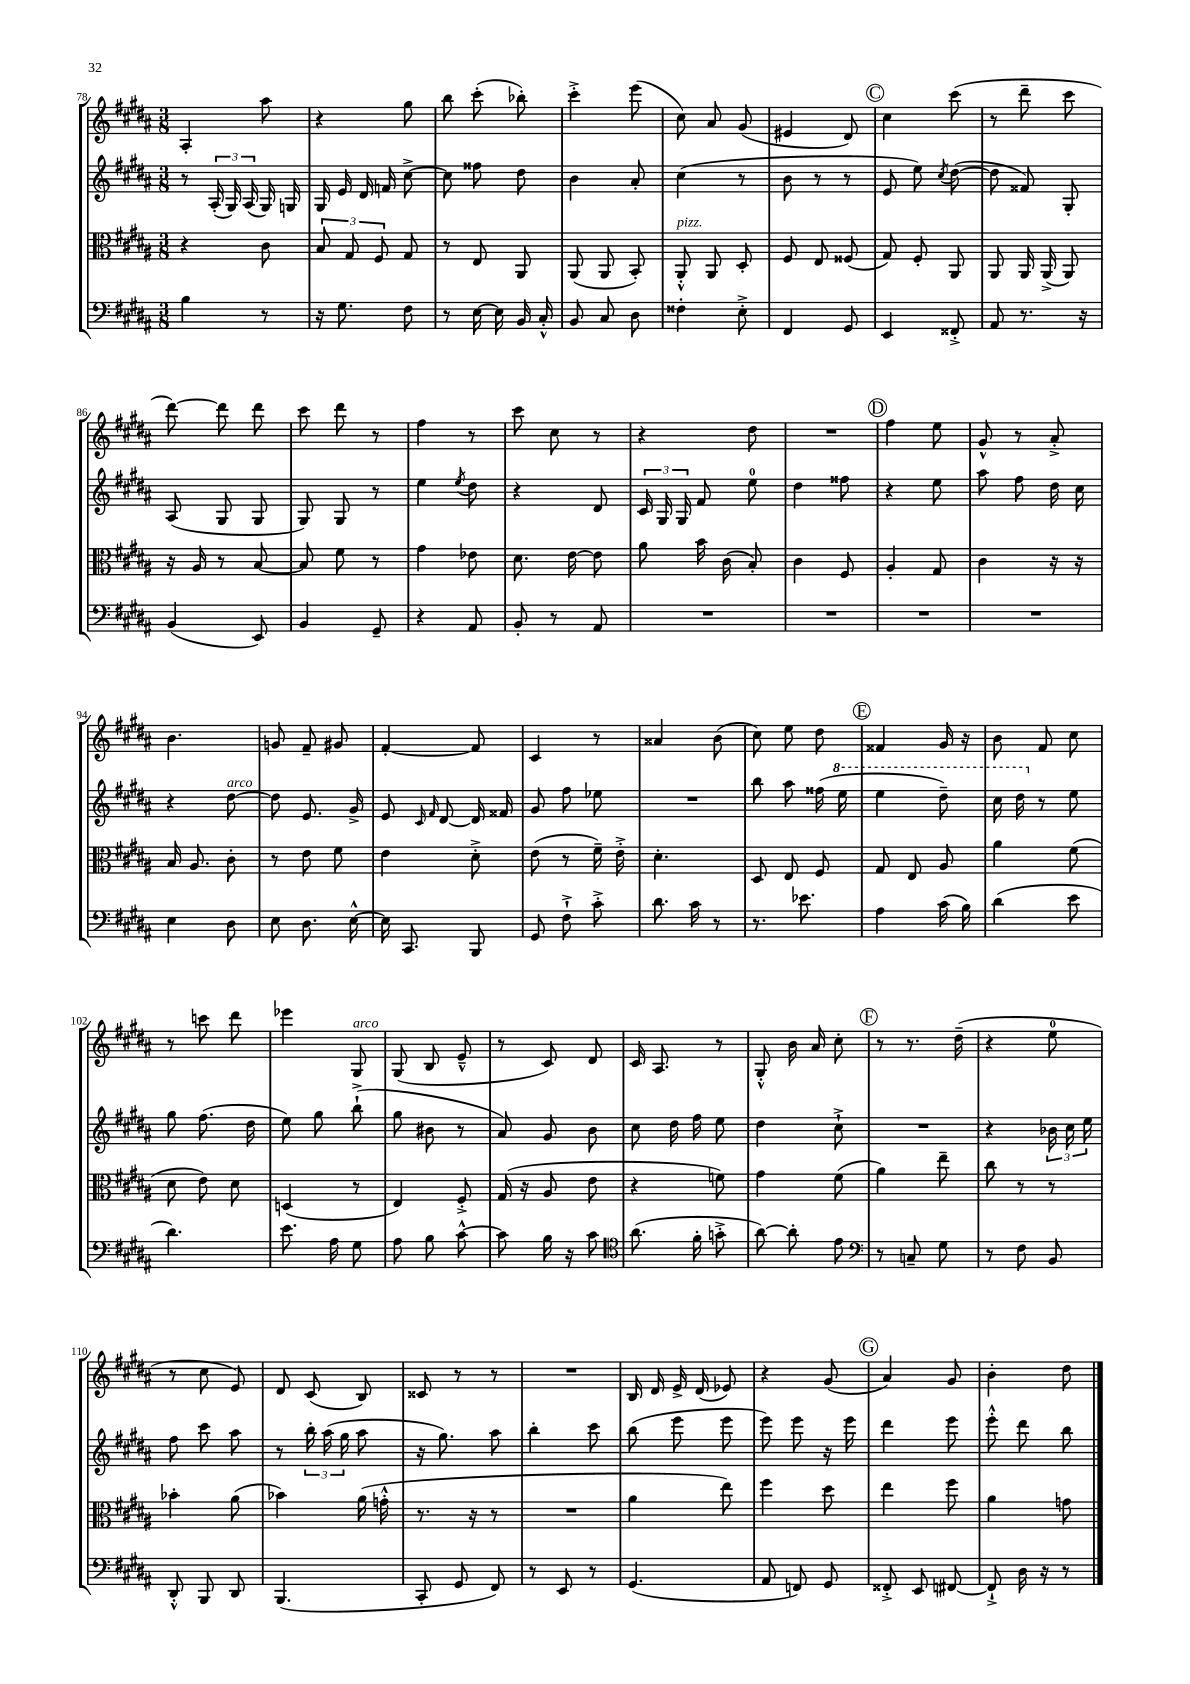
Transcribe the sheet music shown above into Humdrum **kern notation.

**kern	**kern	**kern	**kern
*part4	*part3	*part2	*part1
*staff4	*staff3	*staff2	*staff1
*clefF4	*clefC3	*clefG2	*clefG2
*k[f#c#g#d#a#]	*k[f#c#g#d#a#]	*k[f#c#g#d#a#]	*k[f#c#g#d#a#]
*M3/8	*M3/8	*M3/8	*M3/8
=78	=78	=78	=78
4B\	4r	8r	4A#'/
.	.	(24A#'/	.
.	.	24G#/)	.
.	.	(24A#/	.
8r	8c#\	16G#/)	8aa#\
.	.	16Gn/	.
=79	=79	=79	=79
16r	12B/	16G#/	4r
8.G#\	.	16e/	.
.	12G#/	.	.
.	.	16d#/	.
.	12F#/	.	.
.	.	16fn/	.
8F#\	8G#/	[8cc#^\	8gg#\
=80	=80	=80	=80
8r	8r	8cc#\]	8bb\
[16E\	8E/	8ff##X\	(8ccc#'\
16E\]	.	.	.
16BB/	8AA#/	8dd#\	8bb-X'\)
16C#'^^/	.	.	.
=81	=81	=81	=81
8BB/	(8AA#/	4b\	4ccc#'^\
8C#/	8AA#/	.	.
8D#\	8BB'/)	8a#'/	(8eee\
=82	=82	=82	=82
!	!LO:TX:a:i:t=pizz.	!	!
4F##X'\	8AA#'^^/	(4cc#\	8cc#\)
.	8AA#/	.	8a#/
8E'^\	8D#'/	8r	(8g#/
=83	=83	=83	=83
4FF#/	8F#/	8b\	4e#X/
.	8E/	8r	.
8GG#/	(8F##X/	8r	8d#/)
!!LO:REH:place=s1:t=C
=84	=84	=84	=84
4EE/	8G#/)	8e/	4cc#\
.	8F#'/	8ee\)	.
.	.	8qcc#/	.
8FF##X'^/	8AA#/	([8dd#\	(8ccc#\
=85	=85	=85	=85
8AA#/	8AA#/	8dd#\]	8r
8.r	16AA#/	8f##X/)	8ddd#~\
.	(16AA#^/	.	.
.	8AA#/)	8G#'/	8ccc#\
16r	.	.	.
!!LO:LB:g=z
=86	=86	=86	=86
(4BB/	16r	(8A#/	[8ddd#\)
.	16A#/	.	.
.	8r	8G#/	8ddd#\]
8EE/)	[8B/	8G#/	8ddd#\
=87	=87	=87	=87
4BB/	8B/]	8G#/)	8ccc#\
.	8f#\	8G#/	8ddd#\
8GG#~/	8r	8r	8r
=88	=88	=88	=88
4r	4g#\	4ee\	4ff#\
.	.	8qee/	.
8AA#/	8e-X\	8dd#\	8r
=89	=89	=89	=89
8BB'/	8.d#\	4r	8ccc#\
8r	.	.	8cc#\
.	[16e\	.	.
8AA#/	8e\]	8d#/	8r
=90	=90	=90	=90
4.r	8a#\	24c#/	4r
.	.	24G#/	.
.	.	24G#/	.
.	16b\	8f#/	.
.	(16c#\	.	.
.	8B'/)	8ee\	8dd#\
=91	=91	=91	=91
4.r	4c#\	4dd#\	4.r
.	8F#/	8ff##X\	.
!!LO:REH:place=s1:t=D
=92	=92	=92	=92
4.r	4A#'/	4r	4ff#\
.	8G#/	8ee\	8ee\
=93	=93	=93	=93
4.r	4c#\	8aa#\	8g#^^/
.	.	8ff#\	8r
.	16r	16dd#\	8a#'^/
.	16r	16cc#\	.
!!LO:LB:g=z
=94	=94	=94	=94
4E\	16B/	4r	4.b\
.	8.A#/	.	.
!	!	!LO:TX:a:i:t=arco	!
8D#\	8c#'\	[8dd#\	.
=95	=95	=95	=95
8E\	8r	8dd#\]	8gn/
8.D#\	8e\	8.e/	8f#~/
.	8f#\	.	8g#X/
[16E^^\	.	16g#^/	.
=96	=96	=96	=96
16E\]	4e\	8e/	[4f#'/
8.CC#/	.	.	.
.	.	16qqc#/	.
.	.	16qqf#/	.
.	.	[8d#/	.
8BBB/	8d#'^\	16d#/]	8f#/]
.	.	16f##X/	.
=97	=97	=97	=97
8GG#/	(8e\	8g#/	4c#/
8F#`^\	8r	8ff#\	.
8c#'^\	16f#~\)	8ee-X\	8r
.	16e'^\	.	.
=98	=98	=98	=98
8.d#\	4.d#'\	4.r	4a##X/
16c#\	.	.	.
8r	.	.	(8b\
=99	=99	=99	=99
8.r	8D#/	8bb\	8cc#\)
.	8E/	8aa#\	8ee\
8.e-X\	.	.	.
.	8F#/	(16ff##X\	8dd#\
*	*	*8va	*
.	.	16eee\	.
!!LO:REH:place=s1:t=E
=100	=100	=100	=100
4A#\	8G#/	4eee\	4f##X/
.	8E/	.	.
(16c#\	8A#/	8ddd#~\)	16g#/
16B\)	.	.	16r
=101	=101	=101	=101
(4d#\	4a#\	16ccc#\	8b\
.	.	16ddd#\	.
*	*	*X8va	*
.	.	8r	8f#/
8e\	(8f#\	8ee\	8cc#\
!!LO:LB:g=z
=102	=102	=102	=102
4.d#\)	8d#\	8gg#\	8r
.	8e\)	(8.ff#\	8cccn\
.	8d#\	.	8ddd#\
.	.	16dd#\	.
=103	=103	=103	=103
8.e\	(4Dn/	8ee\)	4eee-X\
.	.	8gg#\	.
16A#\	.	.	.
!	!	!	!LO:TX:a:i:t=arco
8G#\	8r	(8bb`^\	8G#/
=104	=104	=104	=104
8A#\	4E/)	8gg#\	(8G#/
8B\	.	8b#X\	8B/
[8c#^^\	8F#'^/	8r	8e~^^/
=105	=105	=105	=105
8c#\]	(16G#/	8a#/)	8r
.	16r	.	.
16B\	8A#/	8g#/	8c#/)
16r	.	.	.
8c#\	8e\	8b\	8d#/
=106	=106	=106	=106
*clefC4	*	*	*
(8.a#\	4r	8cc#\	16c#/
.	.	.	8.A#/
.	.	16dd#\	.
16f#'\	.	16ff#\	.
8gn'^\	8fn\)	8ee\	8r
=107	=107	=107	=107
[8a#\)	4g#\	4dd#\	8G#'^^/
8a#'\]	.	.	16b\
.	.	.	16a#/
8e\	(8f#\	8cc#`^\	8cc#'\
!!LO:REH:place=s1:t=F
=108	=108	=108	=108
*clefF4	*	*	*
8r	4a#\)	4.r	8r
8Cn~/	.	.	8.r
8G#\	8ee~\	.	.
.	.	.	(16dd#~\
=109	=109	=109	=109
8r	8cc#\	4r	4r
8F#\	8r	.	.
8BB/	8r	24b-X\	8ee\
.	.	24cc#\	.
.	.	24ee\	.
!!LO:LB:g=z
=110	=110	=110	=110
8DD#'^^/	4b-X'\	8ff#\	8r
8BBB/	.	8ccc#\	8cc#\
8DD#/	(8a#\	8aa#\	8e/)
=111	=111	=111	=111
(4.BBB/	4b-X\)	8r	8d#/
.	.	24bb'\	(8c#/
.	.	(24aa#\	.
.	.	24gg#\	.
.	(16a#\	8aa#\	8B/)
.	16gn'^^\	.	.
=112	=112	=112	=112
8CC#'/	8.r	16r	8c##X/
.	.	8.gg#\)	.
8GG#/	.	.	8r
.	16r	.	.
8FF#/)	8r	8aa#\	8r
=113	=113	=113	=113
8r	4.r	4bb'\	4.r
8EE/	.	.	.
8r	.	8ccc#\	.
=114	=114	=114	=114
(4.GG#/	4a#\	(8bb\	16B/
.	.	.	16d#/
.	.	8eee\	16e^/
.	.	.	(16d#/
.	8ee\)	8eee\	8e-X/)
=115	=115	=115	=115
8AA#/	4ff#\	8eee\)	4r
8FFn/)	.	8eee\	.
8GG#/	8dd#\	16r	(8g#/
.	.	16eee\	.
!!LO:REH:place=s1:t=G
=116	=116	=116	=116
8FF##X'^/	4ee\	4ddd#\	4a#/)
8EE/	.	.	.
[8FF#X/	8ff#\	8eee\	8g#/
=117	=117	=117	=117
8FF#`^/]	4a#\	8eee'^^\	4b'\
16D#\	.	8ddd#\	.
16r	.	.	.
8r	8gn\	8bb\	8dd#\
==	==	==	==
*-	*-	*-	*-
